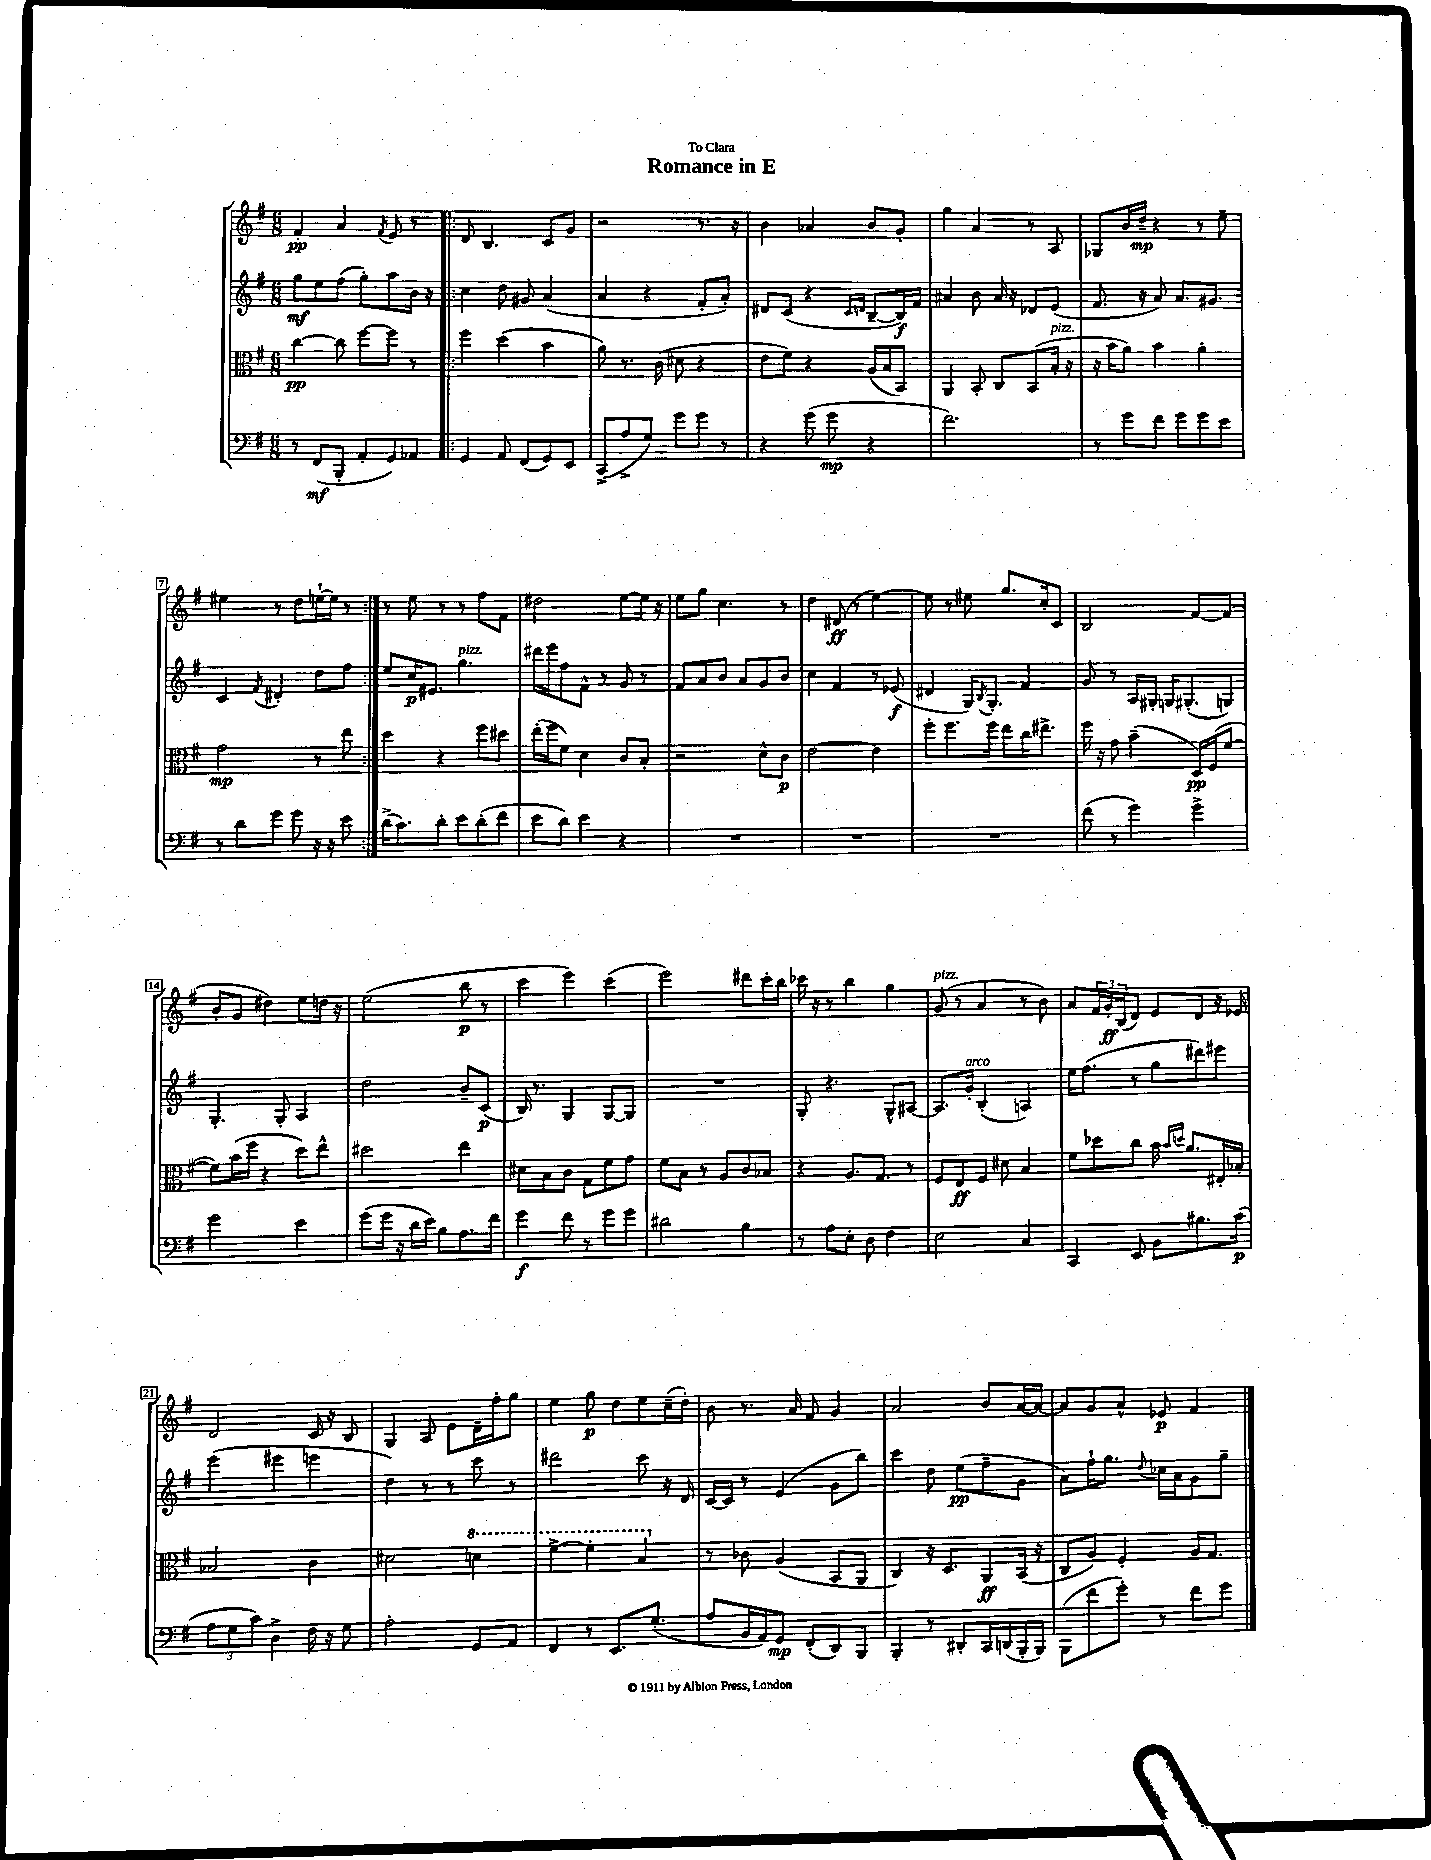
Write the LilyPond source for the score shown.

\header { title = "Romance in E" dedication = "To Clara" }
<<
\new StaffGroup <<
\new Staff = "s0" {
    \clef treble \key g \major \numericTimeSignature \time 6/8
    fis'4-.\pp a'4 \acciaccatura { fis'8 } e'8 r8 |
    \repeat volta 2 { d'8 b4. c'8 g'8 |
    r2 r8. r16 |
    b'4 aes'4 b'8 g'8-. |
    g''4 a'4 r8 a8 |
    ges8 b'16 d''16--\mp r4 r8 e''8-- |
    eis''4 r8 d''8 e''16~-! e''16 r8 | }
    r8 e''8 r8 r8 fis''8 fis'8 |
    dis''2 e''8~ e''16 r16 |
    e''8 g''8 c''4. r8 |
    d''4 dis'8\ff( r8 e''4~) |
    e''8 r8 eis''8 g''8. c''16-. c'8 |
    b2 fis'8~ fis'8( |
    b'8-. g'8 dis''4) e''8 d''16 r16 |
    e''2( b''8\p r8 |
    c'''4 e'''4) c'''4( |
    e'''2) dis'''8 c'''16-. b''16 |
    ces'''16 r16 r8 b''4 g''4 |
    g'8^\markup { \italic "pizz." }( r8 a'4 r8 b'8) |
    a'8 \tuplet 3/2 { fis'16 g'16-.\ff b16( } d'8) e'8 d'8 r16 ees'16 |
    d'2 c'16 r16 b8 |
    g4 a8 e'8 d'16-- fis''16-. g''8 |
    e''4 g''8\p d''8 e''8 c''16--( d''16-.) |
    b'8 r8. a'16 fis'8 g'4 |
    a'2 b'8 a'16~ a'16~ |
    a'8 g'8 a'8-^ ees'8\p fis'4 \bar "|." |
}
\new Staff = "s1" {
    \clef treble \key g \major \numericTimeSignature \time 6/8
    g''8\mf e''8 fis''8( g''8-.) a''8 b'16 r16 |
    \repeat volta 2 { c''4 d''8 gis'8 a'4( |
    a'4 r4 fis'8-. a'8-.) |
    dis'8 c'8( r4 \grace { c'16 d'16 } b8~-- b16\f) fis'16 |
    ais'4 b'8 ais'16 r16 des'8 e'8( |
    fis'8. r16 a'8) a'8. gis'8. |
    c'4 \acciaccatura { fis'8 } dis'4-. d''8 fis''8 | }
    e''8 c''16\p eis'8. g''4.^\markup { \italic "pizz." } |
    dis'''16 e'''16 fis''8 fis'8-^ r8 g'8 r8 |
    fis'8 a'8 b'8 a'8 g'8 b'8 |
    c''4 fis'4 r8 ees'8\f( |
    dis'4 g16) \acciaccatura { b8 } g8.-. fis'4 |
    g'8 r8 a16 gis16-. g16 gis8.-.( g8) |
    g4.-. g8-. a4 |
    d''2 b'8-- c'8\p( |
    b16) r8. g4 g8~ g8 |
    R2. |
    g8-. r4. g8-^ ais8~ |
    ais8. g'16-.^\markup { \italic "arco" } b4-.( a4) |
    e''16 fis''8.( r8 g''8 dis'''8) eis'''8 |
    e'''4( eis'''4 e'''4 |
    d''4) r8 r8 c'''8 r8 |
    dis'''2 c'''8 r16 d'16 |
    c'16~ c'16 r8 e'4( g'8 b''8) |
    c'''4 d''8 e''8\pp( fis''8-- g'8 |
    a'8) fis''16-! g''8. \appoggiatura { d''8 } ces''16 a'16 g'8 g''8-- \bar "|." |
}
\new Staff = "s2" {
    \clef alto \key g \major \numericTimeSignature \time 6/8
    c''4~\pp c''8 fis''8~ fis''8 r8 |
    \repeat volta 2 { fis''4 d''4( b'4 |
    a'8) r8. c'16( dis'8 r4 |
    e'8 fis'8) r4 a16( b16 b,8) |
    a,4 b,8-. c8 b,8( b16-.^\markup { \italic "pizz." } r16 |
    r16 b'16 a'8) b'4 a'4-. |
    g'2\mp r8 e''8 | }
    d''4 r4 fis''8 dis''8 |
    e''16-.( fis''16 fis'8) d'4 c'8 b8-. |
    r2 d'8-^ c'8\p |
    e'2~ e'4 |
    fis''8-. fis''8. fis''16 e''8 c''16 eis''8.-> |
    fis''16 r16 g'8 b'4--( d16\pp) fis16( fis'8~ |
    fis'8) b'16( fis''16 r4 d''8) e''8-^ |
    dis''2 e''4 |
    dis'8 b8 c'8 g8 fis'8 g'8 |
    fis'8 b8 r8 a8 c'8 bes8 |
    r4 a8. g8. r8 |
    fis8 e8\ff fis8 dis'8 b4 |
    fis'8 des''8 c''8 b'16 \grace { b'16 d''16 } a'8. eis16-. bes16-. |
    bes2 c'4 |
    dis'2 \ottava #1 d''!4 |
    fis''4~-> fis''4-. b'4 \ottava #0 |
    r8 ces'8 a4( b,8 a,8 |
    c4) r16 d8. a,8\ff b,16( r16 |
    c8 a8) fis4-. a16 g8. \bar "|." |
}
\new Staff = "s3" {
    \clef bass \key g \major \numericTimeSignature \time 6/8
    r8 fis,8\mf( b,,8-. a,8-. g,8) aes,8 |
    \repeat volta 2 { g,4 a,8 fis,8( g,8) e,8 |
    c,8->( a8-> g8) g'8 g'8 r8 |
    r4 g'8( g'8\mp r4 |
    fis'2.) |
    r8 g'8 fis'8 g'8 g'8 e'8 |
    r8 d'8 g'8 g'8 r16 r16 e'8 | }
    d'16->( c'8.) d'8-. e'8 d'8-.( fis'8 |
    e'8 d'8) e'4 r4 |
    R2. |
    R2. |
    R2. |
    fis'8( r8 g'4) g'4-> |
    g'2 e'4 |
    g'8( g'16 r16 d'16 e'16) b8 a8. fis'16 |
    g'4\f fis'8 r8 g'8 g'8 |
    dis'2 b4 |
    r8 a8 e8-. d8 fis4 |
    e2 c4 |
    c,4 e,8 b,8 bis8. c'16\p( |
    \tuplet 3/2 { a8 g8 c'8) } d4-> fis16 r16 g8 |
    a2-. g,8 a,8 |
    fis,4 r8 e,8. g8.-.( |
    a8 b,16 a,16) g,8\mp fis,8-.( d,8) b,,8 |
    b,,4-. r8 dis,8-. c,16 d,16( b,,16-. b,,16) |
    b,,8( fis'8 g'8-.) r8 fis'8 g'8 \bar "|." |
}
>>
>>
\layout { \context { \Score \override BarNumber.stencil = #(make-stencil-boxer 0.1 0.3 ly:text-interface::print) } }
